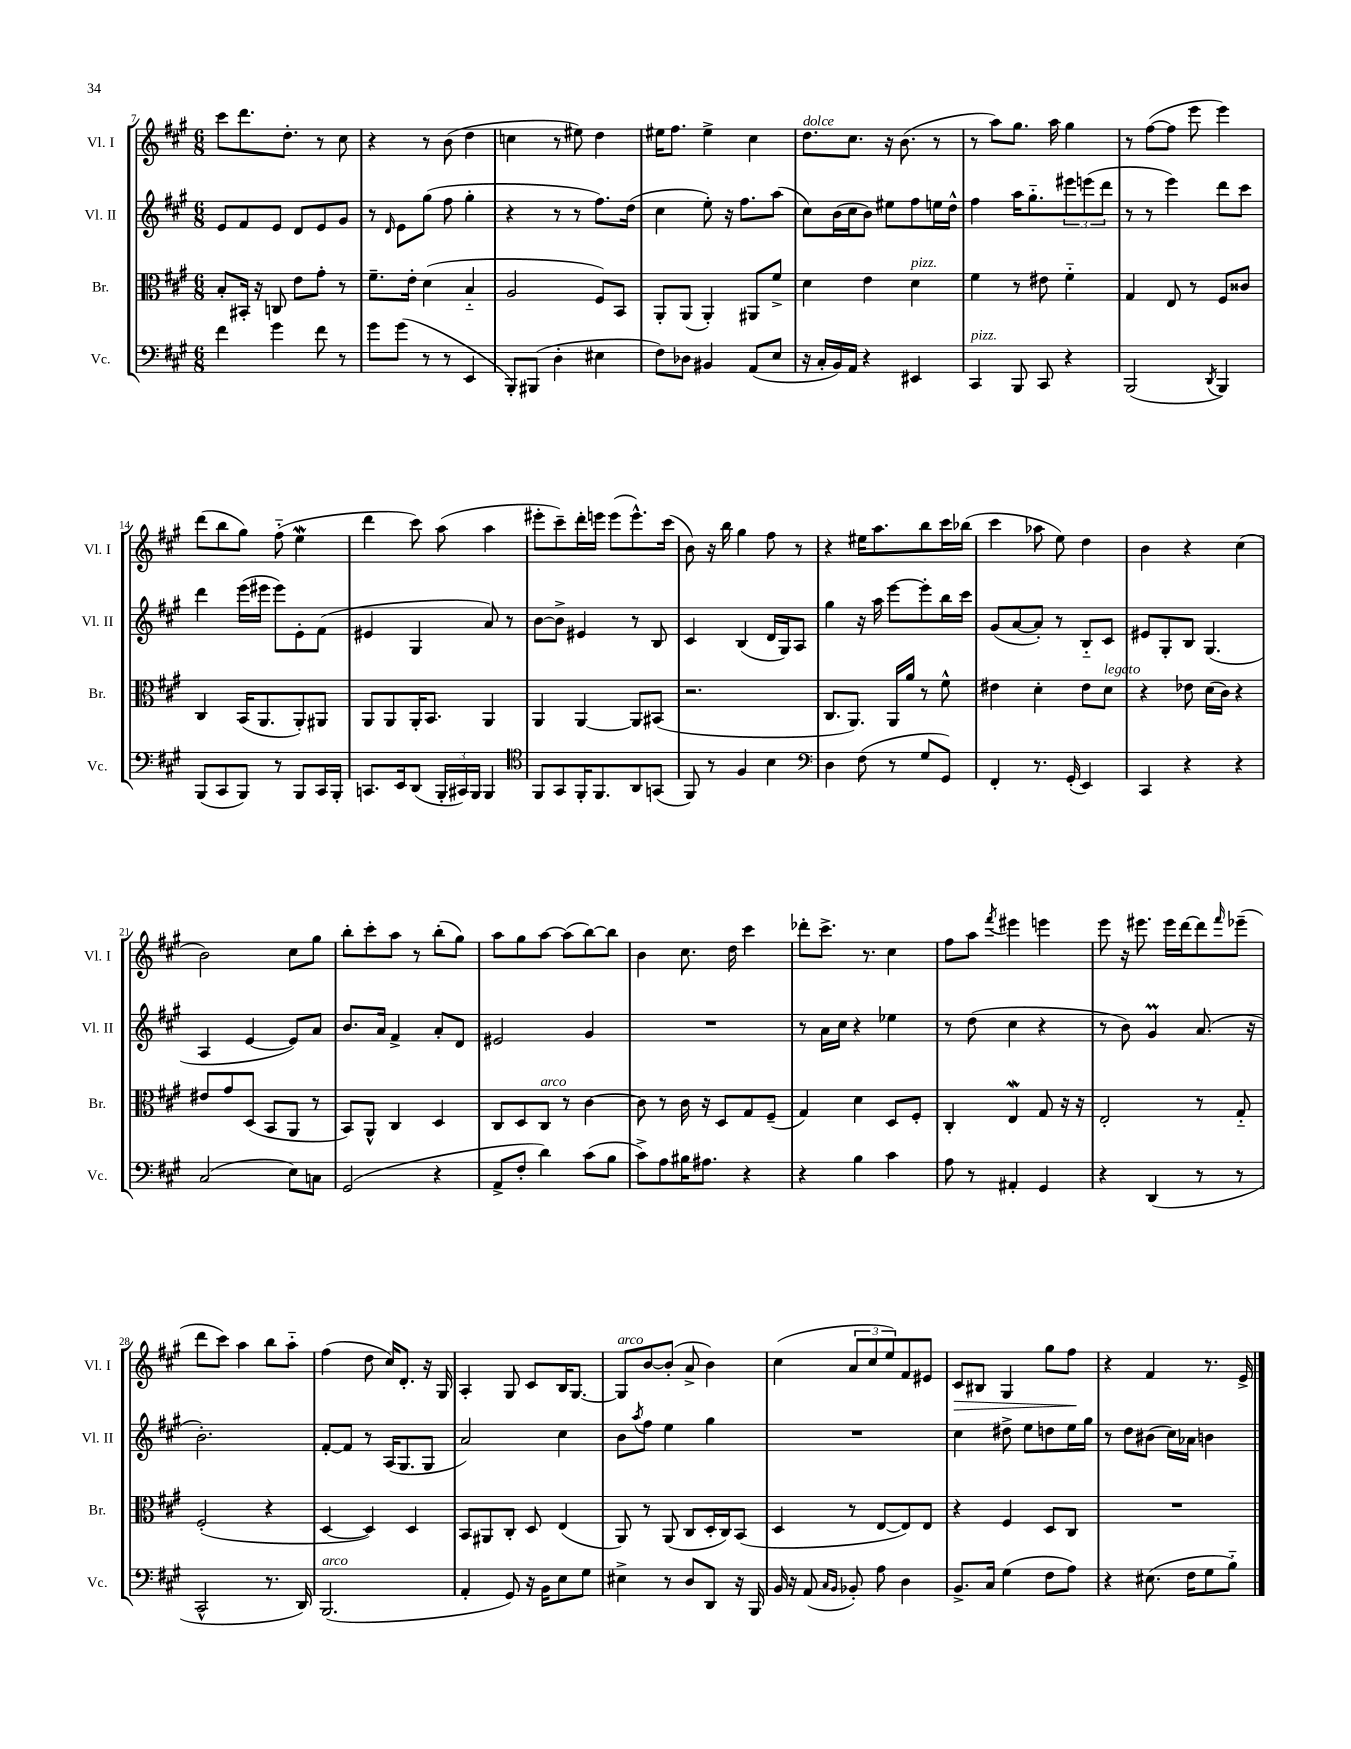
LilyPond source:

<<
\new StaffGroup <<
\new Staff = "s0" \with { instrumentName = "Vl. I" shortInstrumentName = "Vl. I" } {
    \clef treble \key a \major \numericTimeSignature \time 6/8
    cis'''8 d'''8. d''8.-. r8 cis''8 |
    r4 r8 b'8( d''4 |
    c''4 r8 eis''8) d''4 |
    eis''16 fis''8. eis''4-> cis''4 |
    d''8.^\markup { \italic "dolce" } cis''8. r16 b'8.( r8 |
    r8 a''8) gis''8. a''16 gis''4 |
    r8 fis''8~( fis''8 e'''8 e'''4) |
    d'''8( b''8 gis''8) fis''8-_( e''4\mordent |
    d'''4 cis'''8) a''8( a''4 |
    eis'''8-. cis'''8--) d'''16-. e'''16 e'''8( e'''8.-^) cis'''16( |
    b'8) r16 b''16 gis''4 fis''8 r8 |
    r4 eis''16 a''8. b''8 cis'''16 bes''16( |
    cis'''4 aes''8 e''8) d''4 |
    b'4 r4 cis''4( |
    b'2) cis''8 gis''8 |
    b''8-. cis'''8-. a''8 r8 b''8-.( gis''8) |
    a''8 gis''8 a''8~ a''8( b''8~) b''8 |
    b'4 cis''8. d''16 cis'''4 |
    des'''8-. cis'''8.-> r8. cis''4 |
    fis''8 a''8 \acciaccatura { fis'''8 } eis'''4 e'''4 |
    e'''8 r16 eis'''8. eis'''16 d'''16~ d'''8 \grace { fis'''16 } ees'''8--( |
    d'''8 cis'''8) a''4 b''8 a''8-_ |
    fis''4( d''8 cis''16) d'8.-. r16 gis16 |
    a4-. gis8 cis'8 b16 gis8.~ |
    gis8^\markup { \italic "arco" } b'8~ b'8-.( a'8-> b'4) |
    cis''4( \tuplet 3/2 { a'8 cis''8 e''8) } fis'8 eis'8 |
    cis'8\> bis8 gis4 gis''8 fis''8\! |
    r4 fis'4 r8. e'16-> \bar "|." |
}
\new Staff = "s1" \with { instrumentName = "Vl. II" shortInstrumentName = "Vl. II" } {
    \clef treble \key a \major \numericTimeSignature \time 6/8
    e'8 fis'8 e'8 d'8 e'8 gis'8 |
    r8 \grace { d'16 } e'8 gis''8( fis''8 gis''4-. |
    r4 r8 r8 fis''8.) d''16( |
    cis''4 e''8-.) r16 fis''8. a''8( |
    cis''8) b'16( cis''16 b'8) eis''8 fis''8 e''16 d''16-^ |
    fis''4 a''16 gis''8.-_ \tuplet 3/2 { eis'''8 e'''8( d'''8 } |
    r8 r8 e'''4) d'''8 cis'''8 |
    d'''4 e'''16( eis'''16 eis'''8) e'8-. fis'8( |
    eis'4 gis4 a'8) r8 |
    b'8~ b'8-> eis'4 r8 b8 |
    cis'4 b4( d'16 gis16) a8 |
    gis''4 r16 a''16 e'''8~ e'''8-. b''16 cis'''16 |
    gis'8( a'8~ a'8-.) r8 b8-_ cis'8 |
    eis'8 gis8-. b8 gis4.( |
    a4 e'4~ e'8) a'8 |
    b'8. a'16 fis'4-> a'8-. d'8 |
    eis'2 gis'4 |
    R2. |
    r8 a'16 cis''16 r4 ees''4 |
    r8 d''8( cis''4 r4 |
    r8 b'8) gis'4\prall a'8.( r16 |
    b'2.-.) |
    fis'8~-. fis'8 r8 a16( gis8. gis8 |
    a'2) cis''4 |
    b'8 \acciaccatura { a''8 } fis''8 e''4 gis''4 |
    R2. |
    cis''4 dis''8-> e''8 d''8 e''16 gis''16 |
    r8 d''8 bis'8( cis''16) aes'16 b'4 \bar "|." |
}
\new Staff = "s2" \with { instrumentName = "Br." shortInstrumentName = "Br." } {
    \clef alto \key a \major \numericTimeSignature \time 6/8
    b8-. bis,16-. r16 c8 e'8 gis'8-. r8 |
    fis'8.-- e'16-. d'4( b4-_ |
    a2 fis8) b,8 |
    a,8-. a,8( a,4-.) ais,8 fis'8-> |
    d'4 e'4 d'4^\markup { \italic "pizz." } |
    fis'4 r8 eis'8 fis'4-_ |
    gis4 e8 r8 fis8 cisis'8 |
    cis4 b,16( a,8. a,8-.) ais,8 |
    a,8 a,8 a,16-. b,8. a,4 |
    a,4 a,4~ a,8 bis,8( |
    r2. |
    cis8. a,8.) a,16 a'16 r8 fis'8-^ |
    eis'4 d'4-. eis'8 d'8^\markup { \italic "legato" } |
    r4 ees'8 d'16( cis'16) r4 |
    eis'8 gis'8 d8( b,8 a,8 r8 |
    b,8) a,8-^ cis4 d4 |
    cis8 d8 cis8^\markup { \italic "arco" } r8 cis'4~ |
    cis'8 r8 cis'16 r16 d8 gis8 fis8--( |
    gis4) d'4 d8 fis8-. |
    cis4-. e4\mordent gis8 r16 r16 |
    e2-. r8 gis8-_ |
    fis2-.( r4 |
    d4~ d4) d4 |
    b,8 ais,8 cis8-. d8 e4( |
    a,8) r8 a,8( cis8 d16-. cis16) b,8( |
    d4 r8 e8~ e8) e8 |
    r4 fis4 d8 cis8 |
    R2. \bar "|." |
}
\new Staff = "s3" \with { instrumentName = "Vc." shortInstrumentName = "Vc." } {
    \clef bass \key a \major \numericTimeSignature \time 6/8
    fis'4 gis'4 fis'8 r8 |
    gis'8 gis'8( r8 r8 e,4 |
    b,,8-.) bis,,8( d4-. eis4 |
    fis8) des8 bis,4 a,8( e8 |
    r16 cis16-. b,16) a,16 r4 eis,4 |
    cis,4^\markup { \italic "pizz." } b,,8 cis,8 r4 |
    b,,2( \acciaccatura { d,8 } b,,4) |
    b,,8( cis,8 b,,8) r8 b,,8 cis,16 b,,16-. |
    c,8. e,16 d,8( \tuplet 3/2 { b,,16-. cis,16) b,,16 } b,,4 |
    \clef tenor fis,8 gis,8 fis,16-. fis,8. a,8 g,8( |
    fis,8) r8 fis4 b4 |
    \clef bass d4 fis8( r8 gis8 gis,8) |
    fis,4-. r8. gis,16-.( e,4) |
    cis,4 r4 r4 |
    cis2( e8) c8 |
    gis,2( r4 |
    a,8-> fis8-. d'4) cis'8( b8 |
    cis'8->) a8 bis16 ais8. r4 |
    r4 b4 cis'4 |
    a8 r8 ais,4-. gis,4 |
    r4 d,4( r8 r8 |
    cis,2-^ r8. d,16) |
    b,,2.^\markup { \italic "arco" }( |
    a,4-. gis,8) r16 b,16 e8 gis8 |
    eis4-> r8 d8 d,8 r16 b,,16 |
    b,16 r16 a,8( \grace { cis16 b,16 } bes,8-.) a8 d4 |
    b,8.-> cis16 gis4( fis8 a8) |
    r4 eis8.( fis16 gis8 b8-_) \bar "|." |
}
>>
>>
\layout { \context { \Score currentBarNumber = #7 } }
